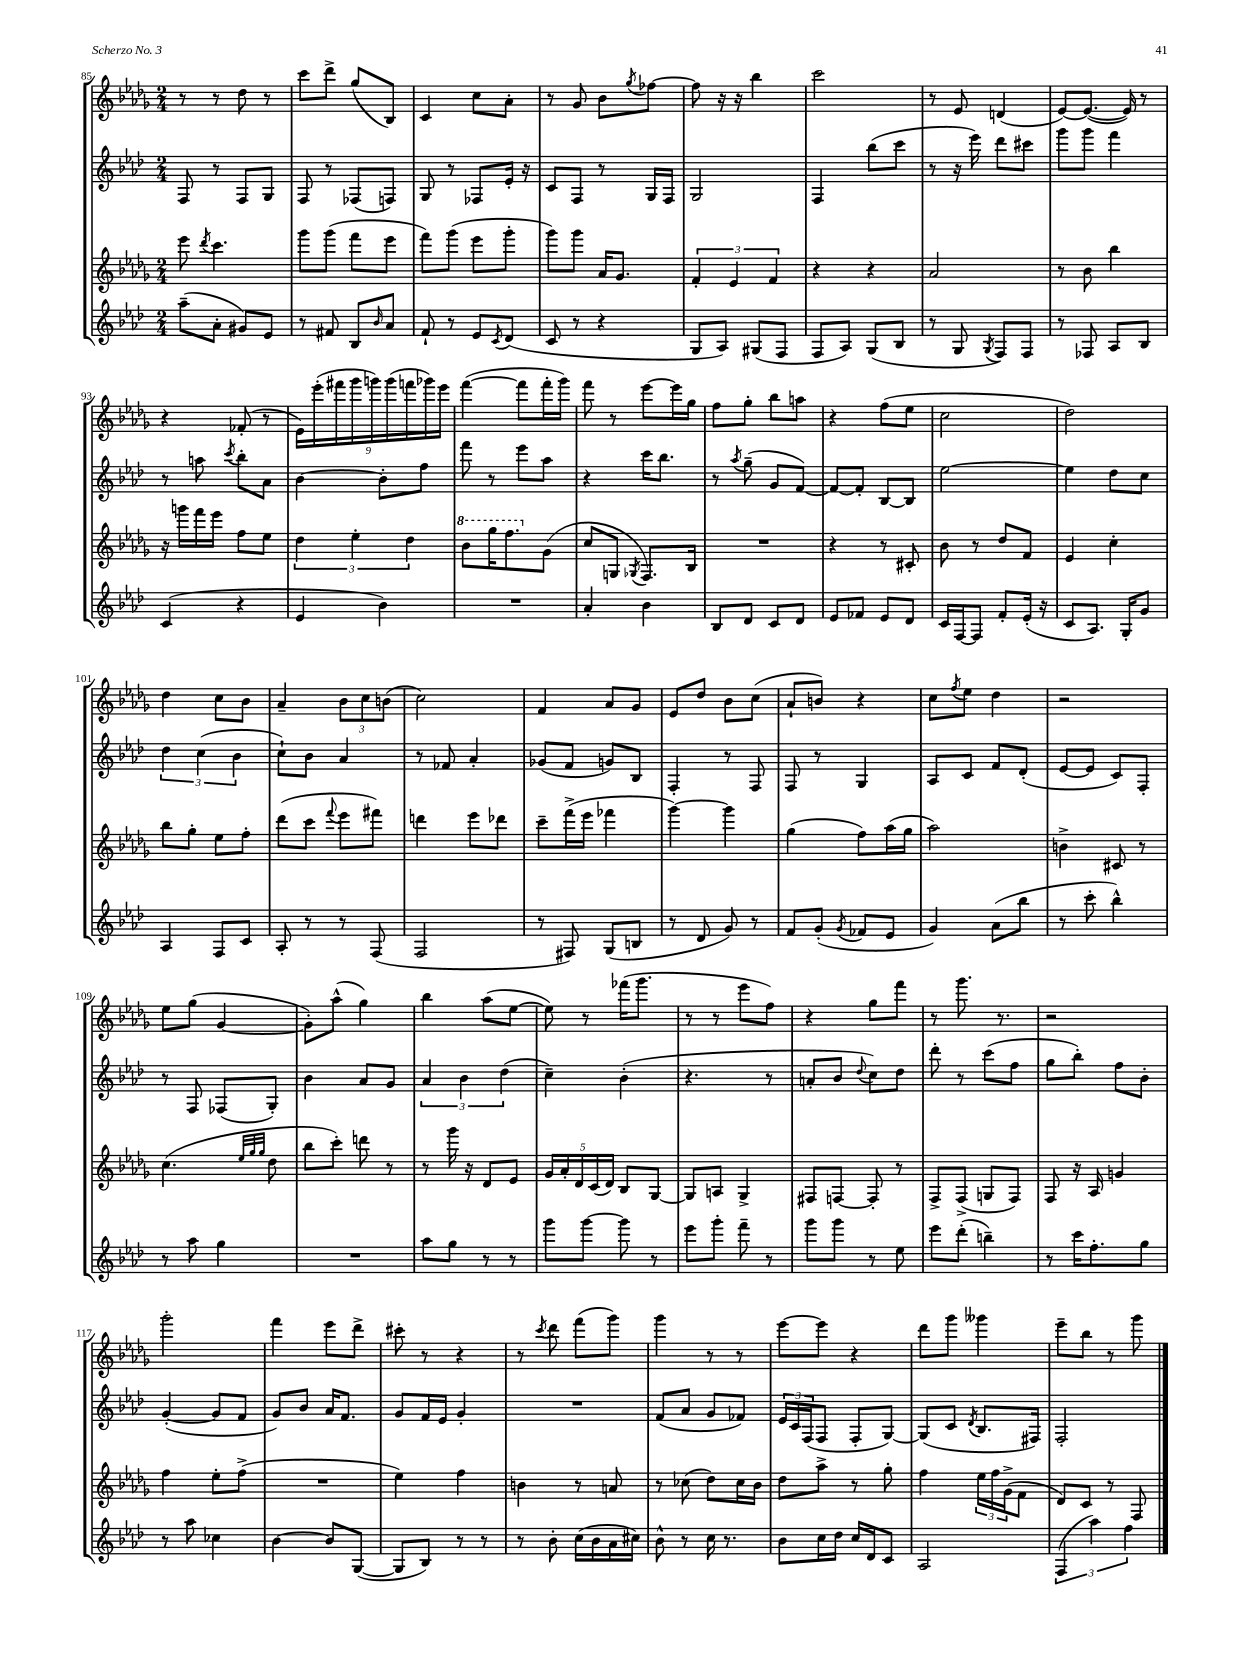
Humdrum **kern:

**kern	**kern	**kern	**kern
*staff4	*staff3	*staff2	*staff1
*clefG2	*clefG2	*clefG2	*clefG2
*k[b-e-a-d-]	*k[b-e-a-d-g-]	*k[b-e-a-d-]	*k[b-e-a-d-g-]
*M2/4	*M2/4	*M2/4	*M2/4
(8aa-~	8eee-	8F	8r
.	8qddd-	.	.
8a-'	4.ccc	8r	8r
8g#)	.	8F	8dd-
8e-	.	8G	8r
=	=	=	=
8r	8ggg-	8F	8ccc
8f#	(8ggg-	8r	8ddd-^
8B-	8fff	(8F-	(8gg-
16qqb-	.	.	.
8a-	8eee-	8F)	8B-)
=	=	=	=
8f`	8fff)	8G	4c
8r	(8ggg-	8r	.
8e-	8eee-	8F-	8cc
8qc	.	.	.
(8d-	8ggg-'	16e-'	8a-'
.	.	16r	.
=	=	=	=
8c	8ggg-)	8c	8r
8r	8ggg-	8F	8g-
4r	16a-	8r	8b-
.	8.g-	.	.
.	.	.	8qgg-
.	.	16G	[8ff-
.	.	16F	.
=	=	=	=
8G	6f'	2G	8ff-]
8A-)	.	.	16r
.	6e-	.	.
.	.	.	16r
(8G#	.	.	4bb-
.	6f	.	.
8F	.	.	.
=	=	=	=
8F	4r	4F	2ccc
8A-)	.	.	.
(8G	4r	(8bb-	.
8B-	.	8ccc	.
=	=	=	=
8r	2a-	8r	8r
8G	.	16r	8e-
.	.	16eee-)	.
8qG	.	.	.
8F)	.	8ddd-	(4d
8F	.	8ccc#	.
=	=	=	=
8r	8r	8ggg	[8e-)
8F-	8b-	8ggg	(8.e-_
8A-	4bb-	4fff	.
.	.	.	16e-])
8B-	.	.	8r
=	=	=	=
(4c	16r	8r	4r
.	16ggg	.	.
.	16fff	8aa	.
.	16eee-	.	.
.	.	8qccc	.
4r	8ff	8bb-'	(8f-'
.	8ee-	8a-	8r
=	=	=	=
4e-	6dd-	[4b-	18e-)
.	.	.	(18eee-'
.	.	.	18fff#
.	6ee-'	.	18ggg-
.	.	.	18ggg)
4b-)	.	8b-']	.
.	.	.	(18ggg
.	6dd-	.	18fff
.	.	8ff	.
.	.	.	18ggg-)
.	.	.	18eee-
=	=	=	=
2r	8bb-	8fff	([4fff
.	16ggg-	8r	.
.	8.fff	.	.
.	.	8eee-	8fff]
.	(8g-	8aa-	16fff'
.	.	.	16ggg-)
=	=	=	=
4a-'	8cc	4r	8fff
.	8G	.	8r
.	8qG-	.	.
4b-	8.F)	16ccc	[8eee-
.	.	8.bb-	.
.	.	.	16eee-]
.	16B-	.	16gg-
=	=	=	=
8B-	2r	8r	8ff
.	.	8qaa-	.
8d-	.	(8gg~	8gg-'
8c	.	8g	8bb-
8d-	.	[8f)	8aa
=	=	=	=
8e-	4r	8f_	4r
8f-	.	8f']	.
8e-	8r	[8B-	(8ff
8d-	8c#'	8B-]	8ee-
=	=	=	=
16c	8b-	[2ee-	2cc
[16F	.	.	.
8F]	8r	.	.
8f'	8dd-	.	.
(16e-'	8f	.	.
16r	.	.	.
=	=	=	=
8c	4e-	4ee-]	2dd-)
8.A-)	.	.	.
.	4cc'	8dd-	.
16G'	.	.	.
8g	.	8cc	.
=	=	=	=
4A-	8bb-	6dd-	4dd-
.	8gg-'	.	.
.	.	(6cc	.
8F	8ee-	.	8cc
.	.	6b-	.
8c	8ff'	.	8b-
=	=	=	=
8A-'	(8ddd-	8cc`)	4a-~
8r	8ccc	8b-	.
.	8qqfff	.	.
8r	8eee-	4a-	12b-
.	.	.	12cc
(8F	8fff#)	.	.
.	.	.	(12b
=	=	=	=
2F	4ddd	8r	2cc)
.	.	8f-	.
.	8eee-	4a-'	.
.	8ddd-	.	.
=	=	=	=
8r	8ccc~	(8g-	4f
8F#)	(16fff^	8f	.
.	16eee-	.	.
(8G	4fff-	8g)	8a-
8B	.	8B-	8g-
=	=	=	=
8r	[4ggg-)	4F'	8e-
8d-	.	.	8dd-
8g)	4ggg-]	8r	8b-
8r	.	8F	(8cc
=	=	=	=
8f	(4gg-	8F	8a-`
(8g'	.	8r	8b)
8qg	.	.	.
8f-	8ff)	4G	4r
8e-	(16aa-	.	.
.	16gg-	.	.
=	=	=	=
4g)	2aa-)	8A-	8cc
.	.	.	8qff
.	.	8c	8ee-
(8a-	.	8f	4dd-
8bb-	.	(8d-'	.
=	=	=	=
8r	4b^	[8e-	2r
8ccc'	.	8e-]	.
4bb-^^)	8c#	8c)	.
.	8r	8F'	.
=	=	=	=
8r	(4.cc	8r	8ee-
8aa-	.	8F	(8gg-
4gg	.	(8F-	[4g-
.	32qqee-	.	.
.	32qqgg-	.	.
.	32qqgg-	.	.
.	8dd-	8G')	.
=	=	=	=
2r	8bb-	4b-	8g-'])
.	8ccc')	.	(8aa-^^
.	8ddd	8a-	4gg-)
.	8r	8g	.
=	=	=	=
8aa-	8r	6a-	4bb-
8gg	16ggg-	.	.
.	.	6b-	.
.	16r	.	.
8r	8d-	.	(8aa-
.	.	(6dd-	.
8r	8e-	.	[8ee-
=	=	=	=
8ggg	20g-	4cc~)	8ee-])
.	20a-'	.	.
.	20d-	.	.
[8ggg	.	.	8r
.	(20c	.	.
.	20d-)	.	.
8ggg]	8B-	(4b-'	(16fff-
.	.	.	8.ggg-
8r	[8G-	.	.
=	=	=	=
8eee-	8G-]	4.r	8r
8ggg'	8A	.	8r
8fff~	4G-^	.	8eee-
8r	.	8r	8ff)
=	=	=	=
8ggg	8F#	8a'	4r
8ggg	[8F	8b-	.
.	.	8qqdd-	.
8r	8F']	8cc)	8gg-
8ee-	8r	8dd-	8fff
=	=	=	=
8eee-	8F^	8ddd-'	8r
(8ddd-'	(8F^	8r	8.ggg-
4bb~)	8G	(8ccc	.
.	.	.	8.r
.	8F)	8ff	.
=	=	=	=
8r	8F	8gg	2r
16ccc	16r	8bb-')	.
8.ff'	16A-	.	.
.	4g	8ff	.
8gg	.	8b-'	.
=	=	=	=
8r	4ff	([4g'	2ggg-'
8aa-	.	.	.
4cc-	8ee-'	8g]	.
.	(8ff^	8f	.
=	=	=	=
[4b-	2r	8g)	4fff
.	.	8b-	.
8b-]	.	16a-	8eee-
.	.	8.f	.
([8G	.	.	8ddd-^
=	=	=	=
8G]	4ee-)	8g	8ccc#'
8B-)	.	16f	8r
.	.	16e-	.
8r	4ff	4g'	4r
8r	.	.	.
=	=	=	=
8r	4b	2r	8r
.	.	.	8qccc
8b-'	.	.	8ddd-
(16cc	8r	.	(8fff
16b-	.	.	.
16a-	8a	.	8ggg-)
16cc#)	.	.	.
=	=	=	=
8b-^^	8r	(8f	4ggg-
8r	(8cc-	8a-	.
16cc	8dd-)	8g	8r
8.r	.	.	.
.	16cc-	8f-)	8r
.	16b-	.	.
=	=	=	=
8b-	8dd-	24e-	[8eee-
.	.	24c	.
.	.	(24F	.
16cc	8aa-^	8F	8eee-]
16dd-	.	.	.
16cc	8r	8F'	4r
16d-	.	.	.
8c	8gg-'	[8G)	.
=	=	=	=
2A-	4ff	(8G]	8ddd-
.	.	8c	8ggg-
.	.	8qd-	.
.	24ee-	8.B-	4ggg--
.	24ff	.	.
.	(24g-^	.	.
.	8f	.	.
.	.	16F#)	.
=	=	=	=
(6F	8d-)	2F'	8eee-~
.	8c	.	8bb-
6aa-)	.	.	.
.	8r	.	8r
6ff	.	.	.
.	8F	.	8ggg-
==	==	==	==
*-	*-	*-	*-
